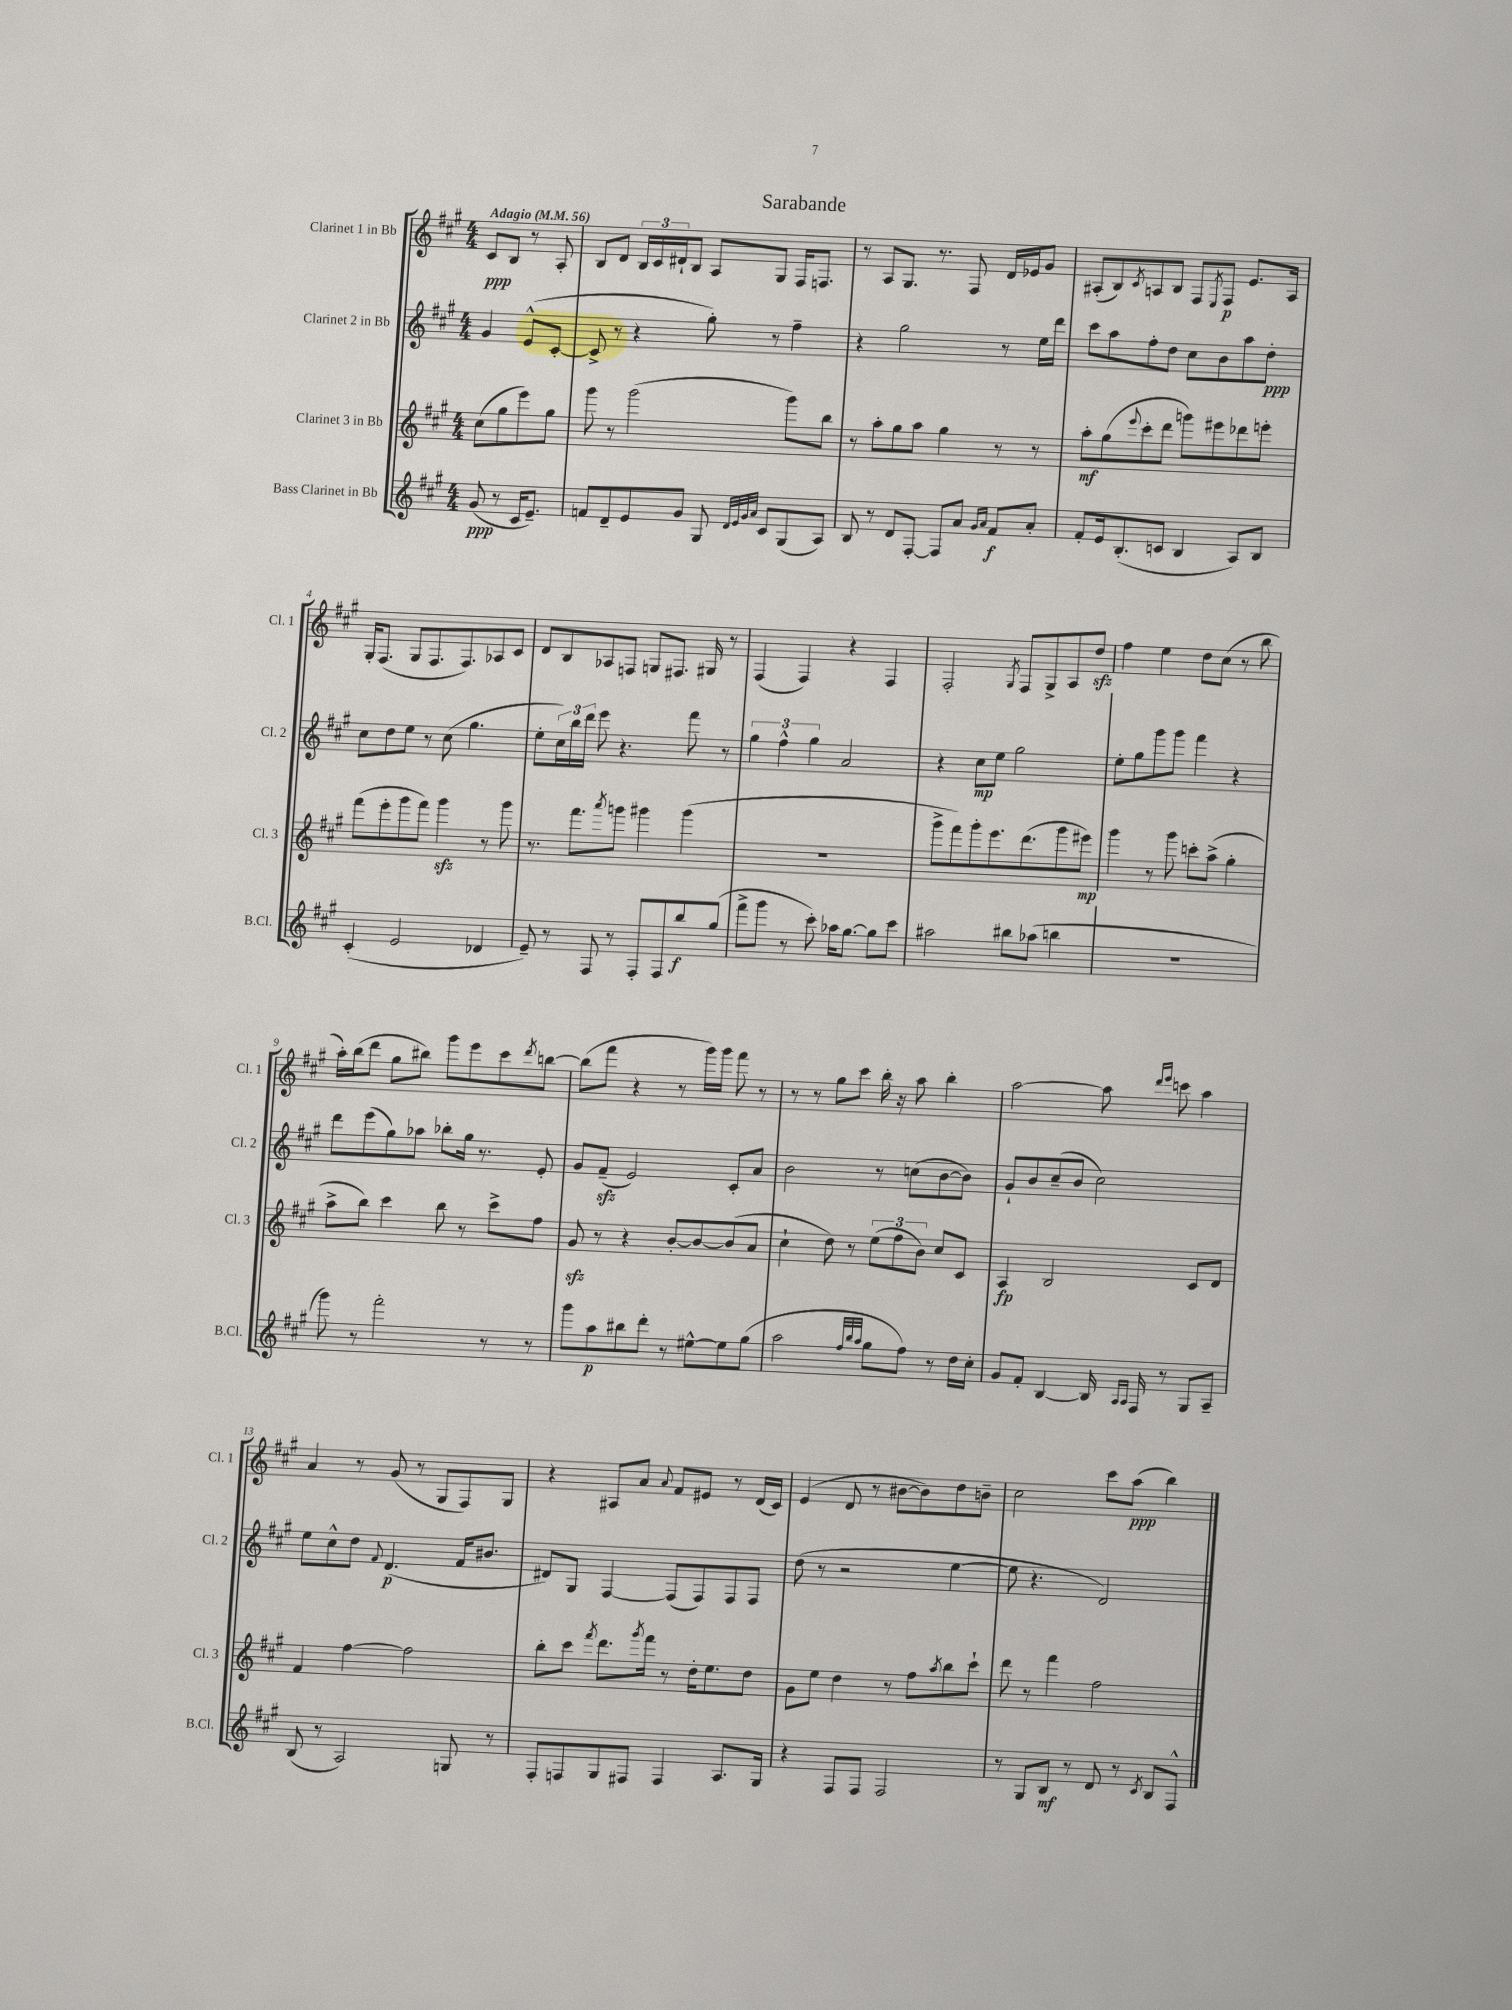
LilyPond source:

\header { title = "Sarabande" }
<<
\new StaffGroup <<
\new Staff = "s0" \with { instrumentName = "Clarinet 1 in Bb" shortInstrumentName = "Cl. 1" } {
    \clef treble \key a \major \numericTimeSignature \time 4/4 \partial 2 \tempo "Adagio" 4 = 56
    cis'8\ppp b8 r8 a8-. |
    b8 d'8 \tuplet 3/2 { b16 cis'16 dis'16-! } b8 a8 gis8 fis16 f8. |
    r8 a8 gis8. r8. fis8 d'16 ees'16 gis'8 |
    ais8-.( b8) \acciaccatura { cis'8 } a8 b8 fis8 \acciaccatura { e8 } fis8\p e'8. a16 |
    gis16-. fis8.( gis8 fis8. fis8.) aes8 cis'8 |
    d'8 b8 aes8 f8 g8 fis8. gis16 r8 |
    fis4( fis4) r4 fis4 |
    fis2-. \acciaccatura { gis8 } fis8 gis8-> a8 d''8\sfz |
    fis''4 e''4 d''8 cis''8( r8 b''8 |
    a''16-.) b''16( d'''8 gis''8 bis''8) gis'''8 e'''8 cis'''8 \acciaccatura { d'''8 } b''8~ |
    b''8( fis'''8 r4 r8 gis'''16) gis'''16 fis'''8 r8 |
    r8 r8 gis''8 cis'''8 b''16-. r16 a''8 b''4-. |
    a''2~ a''8 \grace { d'''16 e'''16 } c'''8 a''4 |
    a'4 r8 gis'8( r8 gis8 fis8) gis8 |
    r4 ais8 a'8 \appoggiatura { a'8 } fis'8 eis'8 r8 d'16( cis'16) |
    e'4( d'8 r8 bis'8~ bis'8) d''8 b'8-- |
    cis''2 cis'''8 a''8\ppp( b''4) \bar "|." |
}
\new Staff = "s1" \with { instrumentName = "Clarinet 2 in Bb" shortInstrumentName = "Cl. 2" } {
    \clef treble \key a \major \numericTimeSignature \time 4/4 \partial 2
    gis'4 e'8-^( cis'8~-. |
    cis'8-> r8 r4 gis''8-.) r8 fis''4-- |
    r4 gis''2 r8 e''16 d'''16 |
    cis'''8 a''8 fis''8-. d''8 cis''8 b'8 a''8 d''8-.\ppp |
    cis''8 d''8 e''8 r8 cis''8( gis''4. |
    e''8-. \tuplet 3/2 { cis''16) b''16 d'''16 } e'''8 r4. fis'''8 r8 |
    \tuplet 3/2 { gis''4 fis''4-^ gis''4 } a'2 |
    r4 cis''8\mp e''8 gis''2 |
    e''8-. gis''8 gis'''8 gis'''8 fis'''4 r4 |
    d'''8 e'''8( gis''8) aes''8 bes''8-. gis''16 r8. e'8-. |
    gis'8 fis'8--\sfz( e'2) cis'8-. a'8 |
    b'2 r8 c''8( b'8~ b'8) |
    gis'8-! b'8 cis''8--( b'8 cis''2) |
    e''8 cis''8-^ d''8 \appoggiatura { fis'8 } d'4.\p( fis'16 bis'8. |
    dis'8) gis8 fis4~ fis8( fis8) fis8 fis8 |
    d''8( r8 r2 e''4~ |
    e''8 r4. d'2) \bar "|." |
}
\new Staff = "s2" \with { instrumentName = "Clarinet 3 in Bb" shortInstrumentName = "Cl. 3" } {
    \clef treble \key a \major \numericTimeSignature \time 4/4 \partial 2
    cis''8( gis''8 e'''8) gis''8 |
    gis'''8 r8 gis'''2( gis'''8) b''8 |
    r8 a''8-. gis''8 a''8 gis''4 r8 r8 |
    a''8-.\mf gis''8( \appoggiatura { e'''8 } cis'''8-. d'''8 g'''8) eis'''8 des'''8 e'''8-. |
    fis'''8( e'''8-. gis'''8 fis'''8) gis'''4\sfz r8 gis'''8 |
    r8. fis'''8. \acciaccatura { a'''8 } g'''8 gis'''4 gis'''4( |
    R1 |
    gis'''8-> fis'''8) gis'''8-. e'''8. d'''8.( gis'''8 eis'''8\mp) |
    gis'''4 r8 gis'''8 c'''8-. a''8->( gis''4-. |
    a''8-> b''8) cis'''4 b''8 r8 cis'''8-> fis''8 |
    gis'8\sfz r8 r4 b'8~-. b'8~ b'8( a'8 |
    cis''4-! d''8) r8 \tuplet 3/2 { e''8( fis''8 b'8) } cis''8 cis'8 |
    a4\fp b2 cis'8 d'8 |
    fis'4 fis''4~ fis''2 |
    b''8-. cis'''8 \acciaccatura { fis'''8 } d'''8. \acciaccatura { gis'''8 } fis'''16 r8 d''16-. e''8. d''8 |
    gis'8 e''8 d''4 r8 fis''8 \acciaccatura { a''8 } b''8 cis'''8-! |
    d'''8 r8 fis'''4 fis''2 \bar "|." |
}
\new Staff = "s3" \with { instrumentName = "Bass Clarinet in Bb" shortInstrumentName = "B.Cl." } {
    \clef treble \key a \major \numericTimeSignature \time 4/4 \partial 2
    gis'8\ppp( r8 cis'16 e'8.--) |
    f'8 d'8-- e'8 gis'8 gis8 \grace { d'32 e'32 gis'32 a'32 } cis'8 gis8( a8) |
    b8 r8 d'8 fis8~-. fis8 a'8 \grace { gis'16 a'16 } fis'8\f a'8-. |
    fis'8-. e'16 b8.-.( c'8 b4 a8) b8 |
    cis'4-.( e'2 des'4 |
    e'8--) r8 fis8 r8 fis8-. fis8 b''8\f gis''8( |
    fis'''8-> gis'''8 r8 cis'''8-.) aes''16 gis''8.~ gis''8 cis'''8 |
    ais''2 bis''8 aes''8( b''4 |
    R1 |
    gis'''8) r8 fis'''2-. r8 r8 |
    gis'''8 a''8\p bis''8 d'''8-. r8 eis''8~-^ eis''8 gis''8( |
    a''2 \grace { fis''32 b''32 a''32 } gis''8 fis''8) r8 d''16 cis''16-. |
    gis'8 fis'8-. b4~ b16 \grace { a16 a16 } fis16 r8 gis8 a8-- |
    b8( r8 a2) g8 r8 |
    fis8-. f8 gis8 fis8 fis4 a8. gis16 |
    r4 fis8 fis8 fis2 |
    r8 gis8 b8\mf r8 d'8 r8 \acciaccatura { cis'8 } b8 fis8-^ \bar "|." |
}
>>
>>
